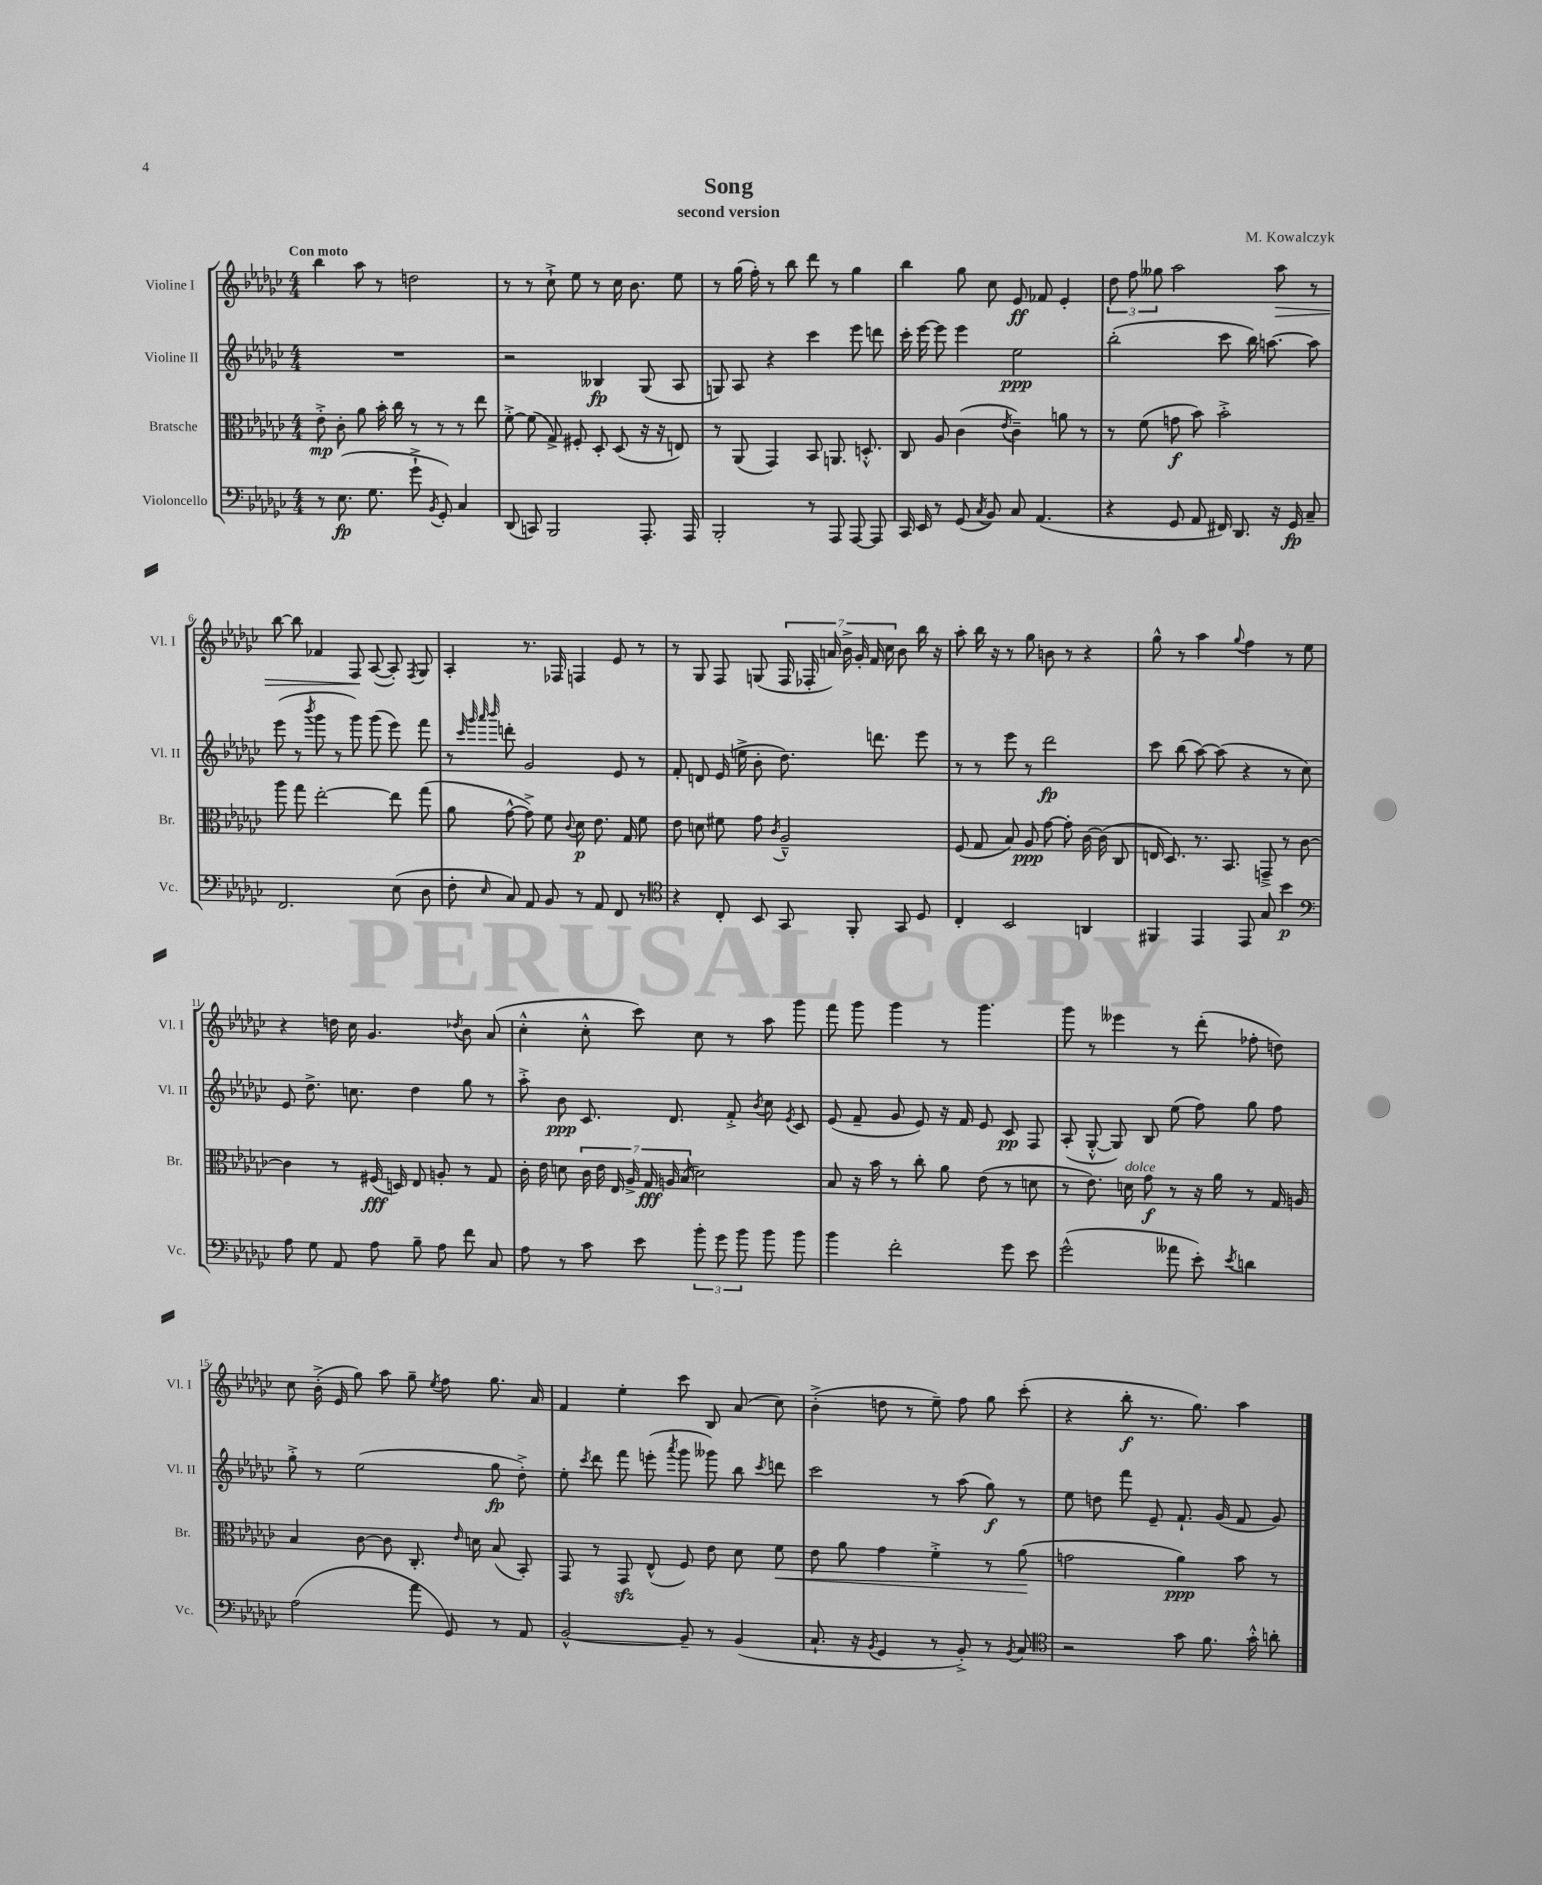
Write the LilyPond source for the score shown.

\header { title = "Song" composer = "M. Kowalczyk" subtitle = "second version" }
<<
\new StaffGroup <<
\new Staff = "s0" \with { instrumentName = "Violine I" shortInstrumentName = "Vl. I" } {
    \clef treble \key ges \major \numericTimeSignature \time 4/4 \tempo "Con moto"
    \autoBeamOff bes''4 aes''8 r8 d''2 |
    r8 r8 ces''8-!-> ees''8 r8 ces''16 bes'8. ees''8 |
    r8 ges''16( f''16-.) r8 bes''8 des'''8 r8 ges''4 |
    bes''4 ges''8 ces''8 ees'8\ff fes'8 ees'4-. |
    \tuplet 3/2 { des''8 f''8 geses''8 } aes''2 aes''8\> r8 |
    bes''8~ bes''8 fes'4 f8\! aes8~( aes8-.) \acciaccatura { f8 } ges8 |
    aes4-. r8. fes16 f4 ees'8 r8 |
    r8 ges8 f8 g8( \tuplet 7/4 { f16 fes16-. a'16) bes'16-> ges'16-. f'16 ces''16 } bes'8 bes''16 r16 |
    aes''8-. bes''16 r16 r8 ges''8 b'8 r8 r4 |
    ges''8-^ r8 aes''4 \appoggiatura { ges''8 } f''4 r8 ees''8 |
    r4 d''16 ces''16 ges'4. \acciaccatura { des''8 } bes'8 aes'8( |
    ces''4-.-^ ces''8-.-^ ces'''8) ces''8 r8 aes''8 ges'''8 |
    f'''8 ges'''8 ges'''4 r8 ges'''4. |
    ges'''8 r8 eeses'''4 r8 des'''8-.( fes''8-. d''8) |
    ces''8 bes'16-.->( ees'16 ges''8) aes''8 ges''8-- \acciaccatura { ees''8 } f''8 ges''8. aes'16 |
    f'4 ees''4-. ces'''8 bes8 aes'8( ces''8) |
    bes'4-.->( d''8 r8 ees''8--) f''8 ges''8 ces'''8-.( |
    r4 bes''8-.\f r8. ges''8.) aes''4 \bar "|." |
}
\new Staff = "s1" \with { instrumentName = "Violine II" shortInstrumentName = "Vl. II" } {
    \clef treble \key ges \major \numericTimeSignature \time 4/4
    \autoBeamOff R1 |
    r2 beses4\fp ges8( aes8 |
    g8) aes8 r4 ces'''4 ees'''8 d'''8 |
    ces'''16-. ees'''16~ ees'''8 ees'''4 ees''2\ppp |
    bes''2-.( ces'''8 bes''16) a''8.~ a''8 |
    ees'''8( r8 \acciaccatura { bes'''8 } ges'''8 r8 ges'''8) ges'''8( ees'''8) f'''8 |
    r8 \grace { ces'''32 ges'''32 aes'''32 bes'''32 } d'''8-. ges'2 ees'8 r8 |
    f'8-. d'8 ees'16( e''16-> bes'8-. des''8.) d'''8. ees'''8 |
    r8 r8 ees'''8 r8 des'''2\fp |
    ces'''8 bes''8( aes''8~) aes''8( r4 r8 ces''8) |
    ees'8 des''8.-> c''8. des''4 ges''8 r8 |
    aes''8-.-> bes'8\ppp ces'8. des'8. f'8-.-> \acciaccatura { bes'8 } ces''8 \acciaccatura { ees'8 } ces'8 |
    ees'8( f'8-- ges'8 ees'8) r16 f'16 ees'8 ces'8\pp f8 |
    aes8-.( ges8~-.-^ ges8) bes8 ees''8( f''8) ges''8 f''8 |
    ges''8-.-> r8 ees''2( ges''8\fp des''8-.->) |
    ees''8-. \acciaccatura { ces'''8 } des'''8 f'''8 e'''8-.( \acciaccatura { aes'''8 } ges'''8 geses'''8) bes''8 \acciaccatura { ces'''8 } d'''8 |
    ces'''2 r8 aes''8( ges''8\f) r8 |
    ees''8 d''8 f'''8 ees'8-- f'8.-! ges'16( f'8 ges'8) \bar "|." |
}
\new Staff = "s2" \with { instrumentName = "Bratsche" shortInstrumentName = "Br." } {
    \clef alto \key ges \major \numericTimeSignature \time 4/4
    \autoBeamOff ees'8-.->\mp ces'8-. aes'8 bes'16-. ces''16 r8 r8 r8 ees''8 |
    f'8~-.-> f'8( ges8->) fis8-. des8-. des8( r16 r16 e8) |
    r8 aes,8( ges,4) bes,8 a,8. d8.-.-^ |
    ces8 aes8 ces'4( \acciaccatura { ees'8 } ces'4--) a'8 r8 |
    r8 f'8( g'8\f bes'8) bes'2-.-> |
    aes''8 ges''8 ees''2~-. ees''8 ges''8( |
    aes'8 ges'8~-^ ges'8->) f'8 \appoggiatura { ces'8 } des'8\p ees'8. ges16 f'8 |
    ees'8 d'8 fis'8 ges'8 \acciaccatura { ces'8 } aes2---^ |
    f8( ges8 bes8) aes8\ppp ges'8~ ges'8-. ces'16~ ces'16( ces8 |
    e16 des8.) r8. bes,8. g,8---> r8 ces'8~ |
    ces'4 r8 fis16\fff( d16) ees8 a8-. r8 ges8 |
    ces'16-. ees'16 d'8 \tuplet 7/4 { ces'16 ees'16 ees16 aes16-> ges16\fff a16 bes16( } d'2) |
    bes8 r16 bes'16 r8 ces''8-. aes'8 ees'8( r8 d'8 |
    r8 ees'8.) d'16^\markup { \italic "dolce" } ges'8\f r8 r16 aes'16 r8 ges16 a16 |
    bes4 ces'8~ ces'8 ces8.-. \grace { ees'16 } d'16 bes8( bes,8-.) |
    ges,8 r8 ges,8\sfz ees8-^( f8) ees'8 des'8 f'8\< |
    ees'8 aes'8 ges'4 f'4-.-> r8 aes'8\!( |
    g'2 aes'4\ppp) bes'8 r8 \bar "|." |
}
\new Staff = "s3" \with { instrumentName = "Violoncello" shortInstrumentName = "Vc." } {
    \clef bass \key ges \major \numericTimeSignature \time 4/4
    \autoBeamOff r8 ees8.\fp( ges8. ges'8-!-> \acciaccatura { bes,8 } ges,8-.) ces4 |
    des,8( c,8) bes,,2 aes,,8.-. aes,,16 |
    bes,,2-. r8 aes,,8 aes,,8~ aes,,8 |
    ces,16 ees,16 r8 ges,8( \acciaccatura { ces8 } bes,8) ces8 aes,4.( |
    r4 ges,8 aes,8 fis,16) des,8. r16 ges,16\fp ces8-- |
    f,2. ees8( des8 |
    f8-. \grace { ees16 } ces8) aes,8 bes,8 r8 aes,8 f,8 r8 |
    \clef tenor r4 ces8-. bes,8 ges,8 f,8-. ges,8 des8 |
    ces4-. bes,2 a,4 |
    fis,4 ees,4 ees,8 ges8 bes'4\p |
    \clef bass aes8 ges8 aes,8 aes8 bes8-- aes8 f'8 ces8 |
    aes8 r8 ces'8 ees'8 \tuplet 3/2 { bes'8-. ges'8 bes'8 } bes'8 bes'8 |
    bes'4 f'2-. ges'8 ees'8 |
    ges'2-^( aeses'8 ees'8-.) \acciaccatura { ees'8 } d'4 |
    aes2( aes'8 ges,8) r8 aes,8 |
    bes,2~-^ bes,8-- r8 bes,4( |
    ces8.-! r16 \acciaccatura { bes,8 } ges,4 r8 bes,8-.->) r8 \acciaccatura { bes,8 } ces8 |
    \clef tenor r2 ges'8 f'8. ges'16-.-^ a'8-. \bar "|." |
}
>>
>>
